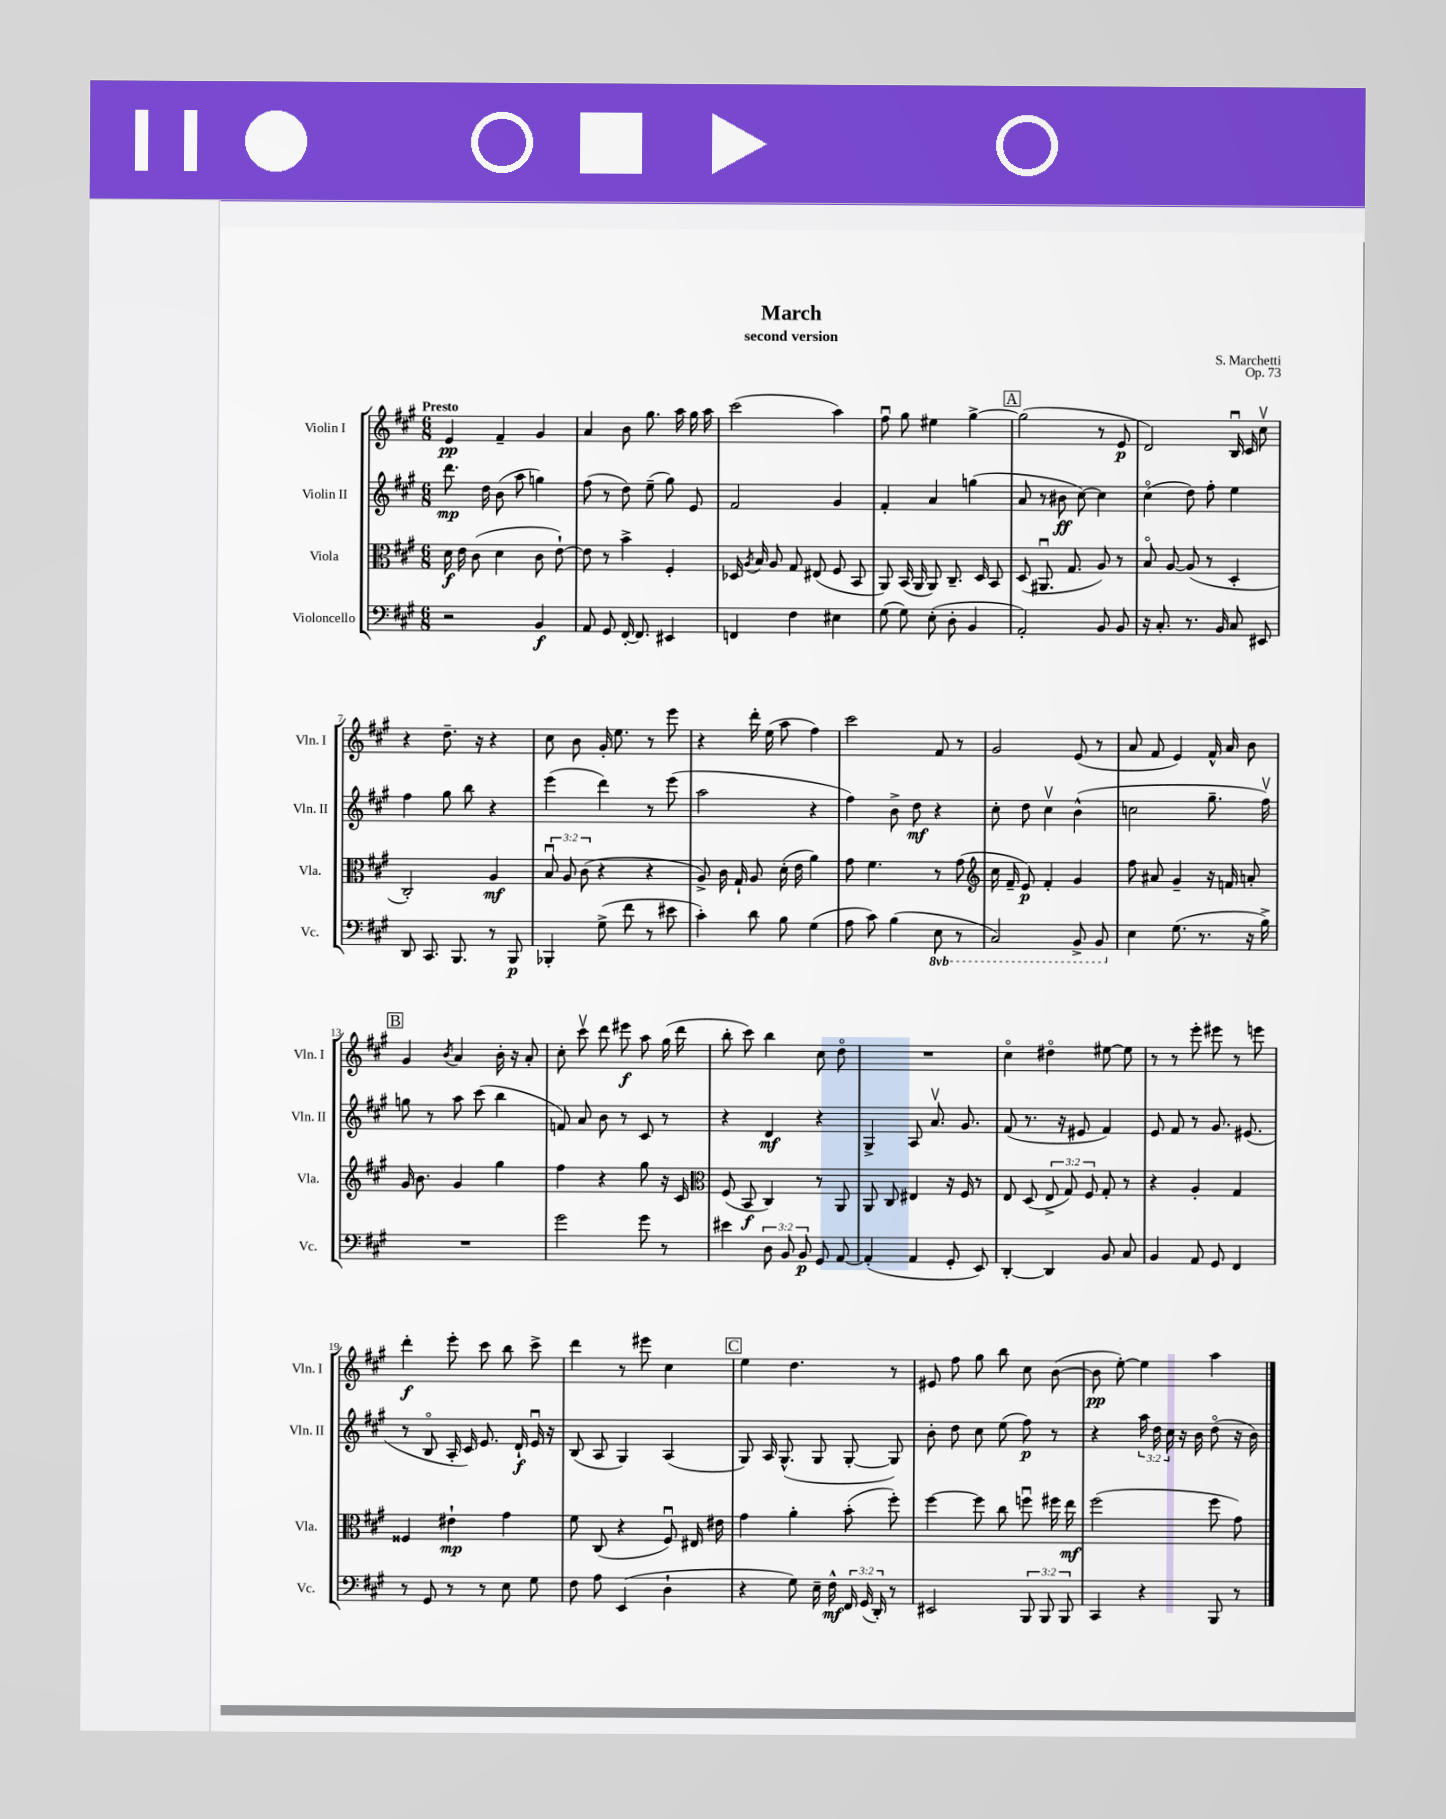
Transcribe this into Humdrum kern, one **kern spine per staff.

**kern	**kern	**kern	**kern
*staff4	*staff3	*staff2	*staff1
*clefF4	*clefC3	*clefG2	*clefG2
*k[f#c#g#]	*k[f#c#g#]	*k[f#c#g#]	*k[f#c#g#]
*M6/8	*M6/8	*M6/8	*M6/8
2r	16d\	8.ddd\	4e/
.	16e\	.	.
.	(8c#\	.	.
.	.	16dd\	.
.	4d\	(8b\	4f#~/
.	.	8aa\	.
4BB/	8c#\	4gg\)	4g#/
.	[8e`\)	.	.
=	=	=	=
8AA/	8e\]	(8ff#\	4a/
8GG#/	8r	8r	.
[16FF#'/	4b^\	8dd\)	8b\
8.FF#/]	.	.	.
.	.	(8ee~\	8.gg#\
4EE#/	4F#'/	8gg#\)	.
.	.	.	16aa\
.	.	8e/	16gg#\
.	.	.	16aa\
=	=	=	=
4FF/	16D-/	2f#/	(2ccc#\
.	8qA/	.	.
.	16B/	.	.
.	8A/	.	.
4F#\	8G#/	.	.
.	(8E#/	.	.
4E#\	8F#/	4g#/	4aa\)
.	8BB/	.	.
=	=	=	=
(8G#\	8AA/)	4f#'/	8ff#u\
8G#\)	(16BB/	.	8gg#\
.	16AA/	.	.
(8E'\	8AA/)	4a/	4ee#\
8D'\	8.C#~/	.	.
4BB/	.	(4gg\	[4gg#^\
.	16D/	.	.
.	8BB/	.	.
=	=	=	=
2AA'/)	(8D/	8a/	(2gg#\]
.	8.AA#u/	8r	.
.	.	8b#\	.
.	8.G#/	.	.
.	.	[8cc#\)	.
8BB/	8A/)	4cc#\]	8r
8BB/	8r	.	8e/
=	=	=	=
16r	8Bo/	(4cc#o\	2d/)
8.C#'/	.	.	.
.	[8A/	.	.
8.r	(8A/]	8dd\)	.
.	8r	8ff#'\	.
16BB/	.	.	.
8C#/	4D'/	4ee\	16Bu/
.	.	.	16c#/
8EE#/	.	.	8cc#v\
=	=	=	=
8DD/	2C#'/)	4ff#\	4r
8.CC#/	.	.	.
.	.	8gg#\	8.dd~\
8.BBB/	.	.	.
.	.	8bb\	.
.	.	.	16r
8r	4A/	4r	4r
8BBB/	.	.	.
=	=	=	=
4BBB-'/	12Bu/	(4eee\	8cc#\
.	12A/	.	.
.	.	.	8b\
.	(12c#\	.	.
(8G#^\	4r	4ddd\)	16g#'/
.	.	.	8.ee\
8f#\	.	.	.
8r	4r	8r	8r
8e#\	.	(8eee\	8eee\
=	=	=	=
4c#'\)	8A^/)	2aa\	4r
.	16c#\	.	.
.	16G#`/	.	.
8d\	8A/	.	16ddd'\
.	.	.	(16ee\
8B\	(16d'\	.	8aa\
.	16e\	.	.
(4G#\	4a\)	4r	4ff#\)
=	=	=	=
8A\	8g#\	4ff#\)	2ccc#\
8c#\)	4.f#\	.	.
(4B\	.	8b^\	.
.	.	8dd\	.
8EE\	8r	4r	8f#/
8r	(8g#\	.	8r
=	=	=	=
*	*clefG2	*	*
2CC#/)	16cc#\	8cc#'\	2g#/
.	16f#~/	.	.
.	8e/)	8dd\	.
.	4f#'/	4cc#v\	.
8BBB^/	4g#/	(4b^^\	(8e/
8BBB/	.	.	8r
=	=	=	=
4E\	8ff#\	2cc\	8a/
.	8a#/	.	8f#/
(8.G#\	4g#~/	.	4e/)
8.r	.	.	.
.	16r	8.gg#~\	16f#^^/
.	16f/	.	16a/
16r	8a'/	.	8b\
16B^\)	.	16ff#v\)	.
=	=	=	=
2.r	16g#/	8gg\	4g#/
.	8.b\	.	.
.	.	8r	.
.	.	.	8qb/
.	4g#/	8aa\	4a/
.	.	(8ccc#\	.
.	4gg#\	4bb\	16b'\
.	.	.	16r
.	.	.	8a'/
=	=	=	=
2g#\	4ff#\	8f/)	8cc#'\
.	.	8a/	8ccc#v\
.	4r	8b\	8ddd\
.	.	8r	8eee#\
8g#\	8gg#\	8c#/	8aa\
8r	16r	8r	(16gg#\
.	16c#/	.	16ddd\
=	=	=	=
*	*clefC3	*	*
4e#\	(8F#/	4r	8bb'\
.	8BB/	.	8ccc#\)
12D\	4C#/)	4d/	4bb\
12BB/	.	.	.
12BB/	.	.	.
8GG#/	8r	4r	8cc#\
[8AA/	8AA/	.	8ddo\
=	=	=	=
(4AA'/]	8AA/	4G#^/	2.r
.	8C#/	.	.
4AA/	4E#/	8A/	.
.	.	8.av/	.
8GG#'/	16r	.	.
.	16F#/	8.g#/	.
8EE/)	8r	.	.
=	=	=	=
[4DD'/	8E/	(8f#/	4cc#o\
.	(8D/	8.r	.
4DD/]	12E^/	.	4dd#o\
.	.	16r	.
.	12G#/)	.	.
.	.	8e#/	.
.	12F#/	.	.
8BB/	8G#'/	4f#/)	[8ee#\
8C#/	8r	.	8ee#\]
=	=	=	=
4BB/	4r	8e/	8r
.	.	8f#/	8r
8AA/	4A'/	8r	8eee'\
8GG#/	.	8.g#/	8eee#\
4FF#/	4G#/	.	8r
.	.	(8.e#/	.
.	.	.	8eee\
=	=	=	=
8r	4F##/	8r	4ddd'\
8GG#/	.	8Bo/	.
8r	4e#`\	16A'/	8eee'\
.	.	16c#/)	.
8r	.	8.e/	8ccc#\
8E\	4g#\	.	8bb\
.	.	16d`/	.
8G#\	.	16eu/	8ccc#^\
.	.	16r	.
=	=	=	=
8F#\	8f#\	(8B/	4ddd\
8A\	(8C#/	8A/	.
(4EE/	4r	4G#/)	8r
.	.	.	8eee#\
4D`\	8F#u/)	(4A/	4cc#\
.	16E#/	.	.
.	16e#\	.	.
=	=	=	=
4r	4g#\	8G#/)	4ee\
.	.	16A/	.
.	.	(8.G#^^/	.
8G#\)	4a'\	.	4.dd\
16E~\	.	8G#/	.
16F#^^\	.	.	.
24FF#/	(8b'\	[8G#'/	.
(24GG#/	.	.	.
24DD'/)	.	.	.
8r	8ff#'\)	8G#/])	8r
=	=	=	=
2EE#/	[4ff#\	8b'\	8e#/
.	.	8dd\	8ff#\
.	8ff#\]	8cc#\	8gg#\
.	8cc#\	(8ee\	8bb\
12BBB/	8ffu\	8ff#\)	8cc#\
12BBB/	.	.	.
.	16ff#\	8r	([8b\
12BBB/	.	.	.
.	16ee\	.	.
=	=	=	=
4CC#/	(2ff#\	4r	8b\]
.	.	.	[8ee'\)
4r	.	24aa\	4ee\]
.	.	24dd\	.
.	.	24cc#\	.
.	.	16r	.
.	.	16b\	.
8BBB/	8ff#\	(8ddo\	4aa\
8r	8g#\)	16r	.
.	.	16b\)	.
==	==	==	==
*-	*-	*-	*-
